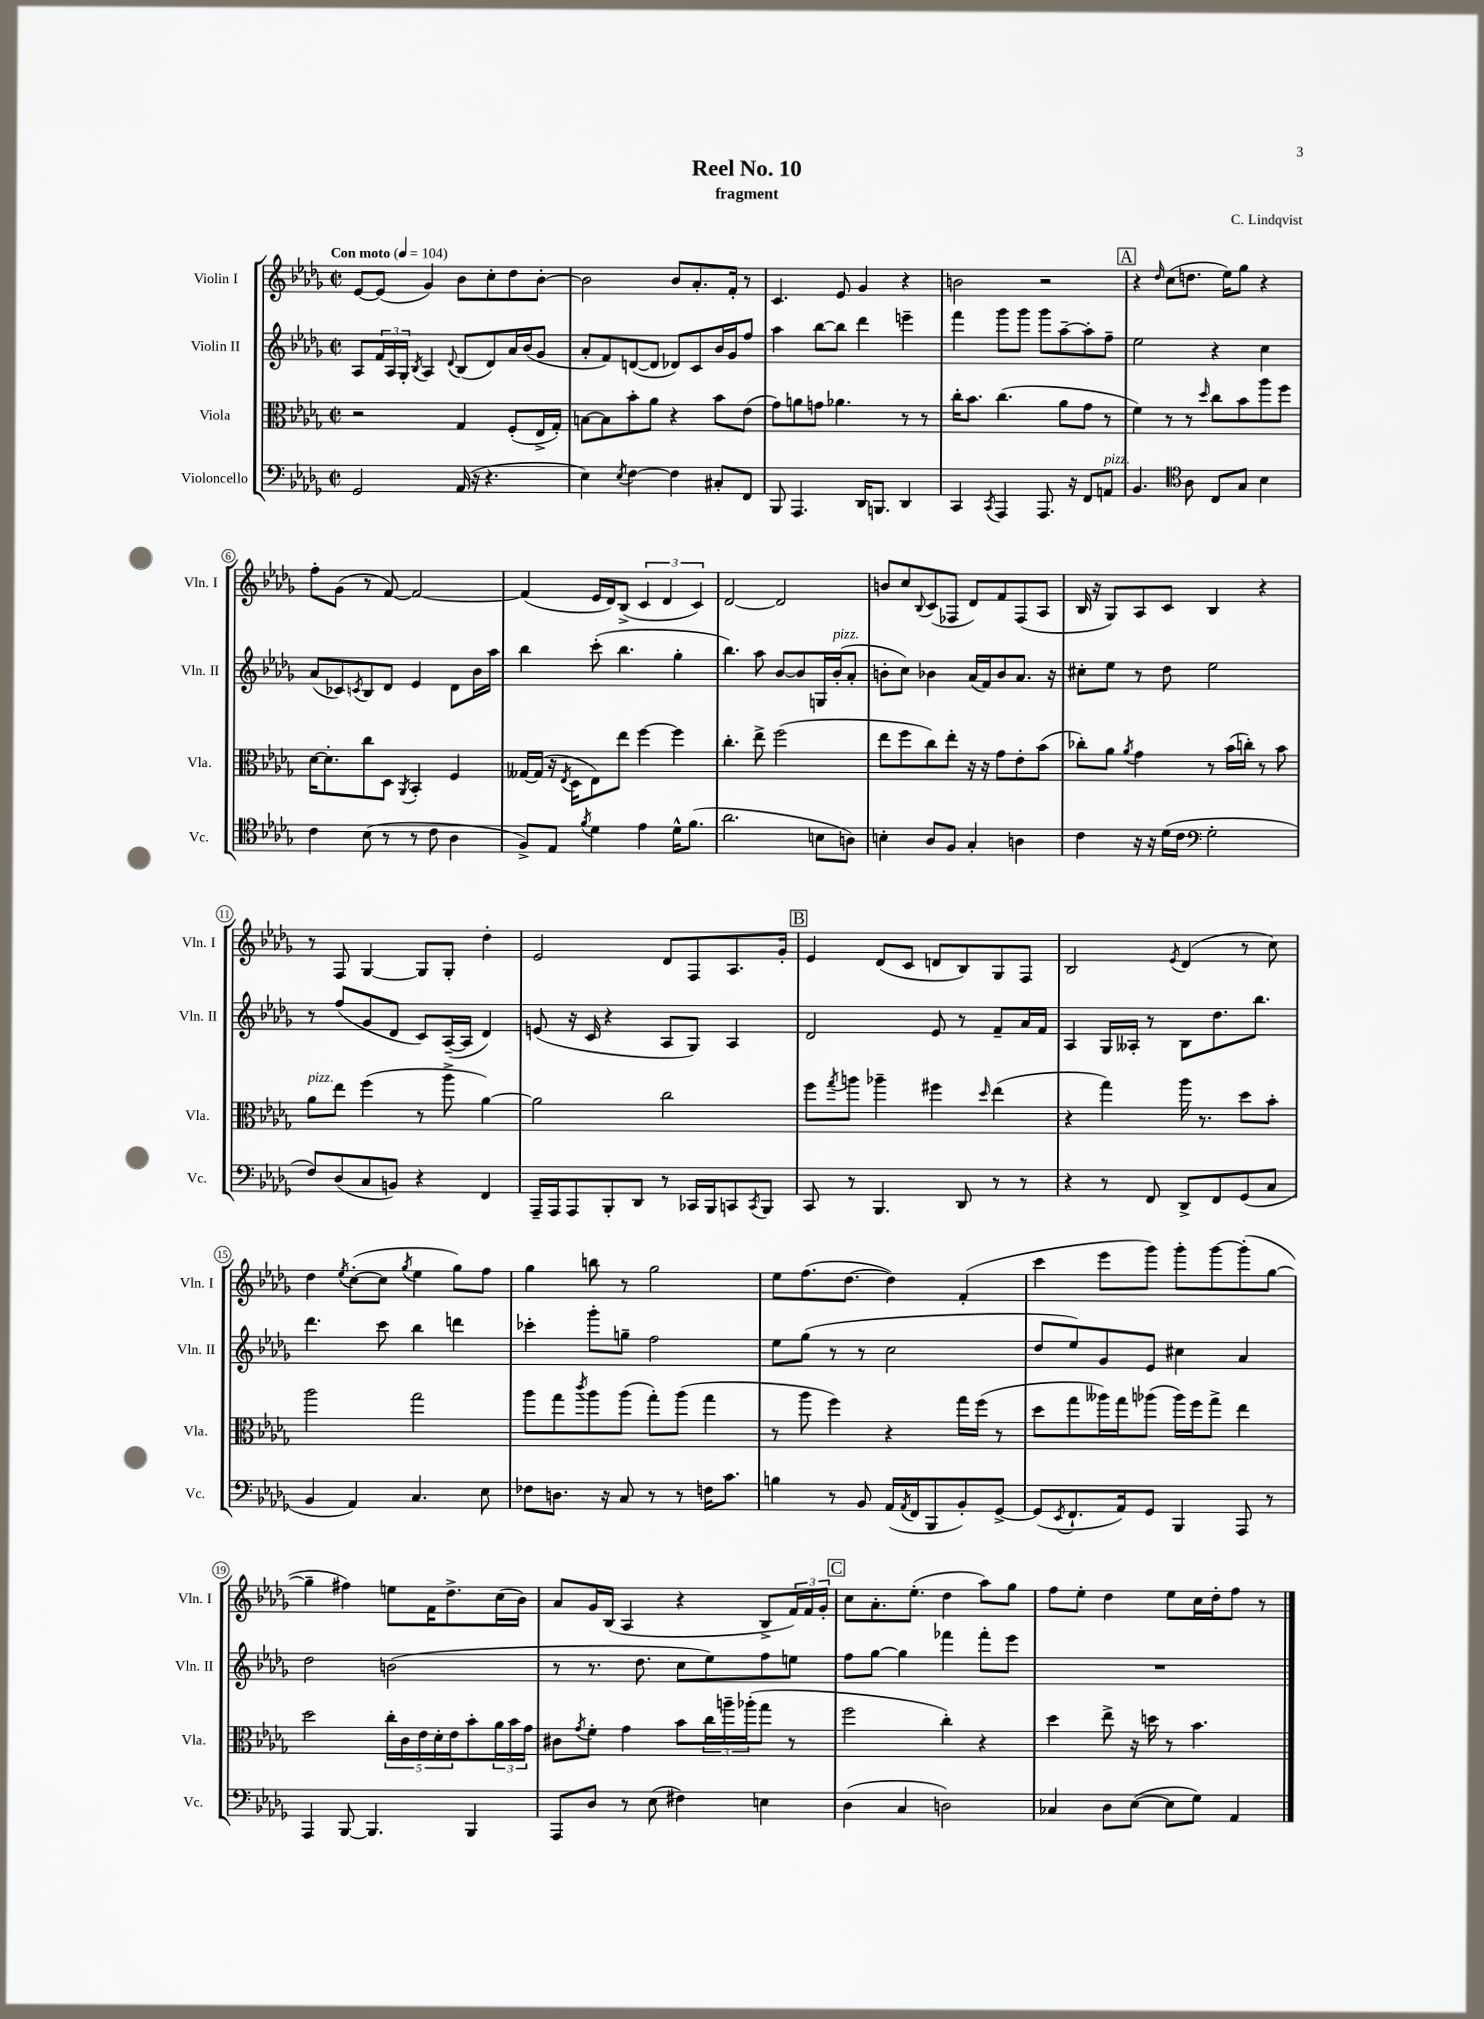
\header { title = "Reel No. 10" composer = "C. Lindqvist" subtitle = "fragment" }
<<
\new StaffGroup <<
\new Staff = "s0" \with { instrumentName = "Violin I" shortInstrumentName = "Vln. I" } {
    \clef treble \key des \major \defaultTimeSignature \time 2/2 \tempo "Con moto" 4 = 104
    ees'8~ ees'8( ges'4) bes'8 c''8-. des''8 bes'8~-. |
    bes'2 bes'8 aes'8.-. f'16-. r8 |
    c'4. ees'8 ges'4 r4 |
    b'2 r2 |
    \mark \markup { \box "A" } r4 \grace { des''16 } c''8( d''8. ees''16) ges''8 r4 |
    f''8-. ges'8( r8 f'8~) f'2~ |
    f'4( ees'16 des'16) bes8->( \tuplet 3/2 { c'4 des'4 c'4) } |
    des'2~ des'2 |
    b'8 c''8 \appoggiatura { bes8 } c'8( fes8 des'8) f'8 fes8( aes8 |
    bes16 r16 ges8) aes8 c'8 bes4 r4 |
    r8 f8 ges4~ ges8 ges8-. des''4-. |
    ees'2 des'8 f8 aes8. ges'16-. |
    \mark \markup { \box "B" } ees'4 des'8( c'8 d'8 bes8) ges8 f8 |
    bes2 \acciaccatura { ees'8 } des'4( r8 c''8) |
    des''4 \acciaccatura { ees''8 } c''8~-.( c''8 \acciaccatura { ges''8 } ees''4 ges''8) f''8 |
    ges''4 b''8 r8 ges''2 |
    ees''8 f''8.( des''8.~ des''4) f'4-.( |
    c'''4 ees'''8 ges'''8) ges'''8-. ges'''8~ ges'''8-.( ges''8~ |
    ges''4-- fis''4) e''8 f'16 des''8.-> c''16( bes'16) |
    aes'8 ges'16 bes16( aes4 r4 bes8-> \tuplet 3/2 { f'16) f'16 ges'16-. } |
    \mark \markup { \box "C" } c''8 aes'8.-. ees''8.-.( des''4 aes''8) ges''8 |
    f''8 ees''8-. des''4 ees''8 c''16 des''16-. f''8 r8 \bar "|." |
}
\new Staff = "s1" \with { instrumentName = "Violin II" shortInstrumentName = "Vln. II" } {
    \clef treble \key des \major \defaultTimeSignature \time 2/2
    aes8 \tuplet 3/2 { f'16 aes16 ges16-. } \acciaccatura { bes8 } aes4 \appoggiatura { des'8 } bes8( des'8) aes'16 bes'16( ges'8 |
    aes'8-. f'8) d'8~( d'8 des'8) c'8 bes'16 ges'16 f''8 |
    aes''4 bes''8~ bes''8 des'''4 e'''4-- |
    f'''4 ges'''8 ges'''8 ges'''8 aes''8~-- aes''8-. f''8-- |
    \mark \markup { \box "A" } ees''2 r4 c''4 |
    aes'8( ces'8) \acciaccatura { c'8 } bes8 des'8 ees'4 des'8 bes'16 aes''16 |
    bes''4 c'''8-.( bes''4. ges''4-. |
    bes''4.) aes''8 bes'8~ bes'8 g16 bes'16-.^\markup { \italic "pizz." }( aes'8-. |
    b'8-. c''8) bes'4 aes'16( f'16) bes'8 aes'8. r16 |
    cis''8-. ees''8 r8 des''8 ees''2 |
    r8 f''8( ges'8 des'8 c'8) aes16~--( aes16 des'4) |
    e'8( r16 c'16 r4 aes8 ges8) aes4 |
    \mark \markup { \box "B" } des'2 ees'8 r8 f'8-- aes'16 f'16 |
    aes4 ges16 aeses16-. r8 bes8 des''8. bes''8. |
    des'''4. c'''8 bes''4 d'''4 |
    ces'''4-. ges'''8-. g''8-- f''2 |
    ees''8 ges''8( r8 r8 c''2 |
    des''8 ees''8) ges'8 ees'8 cis''4 aes'4 |
    des''2 b'2( |
    r8 r8. des''8. c''8 ees''8) f''8 e''8 |
    \mark \markup { \box "C" } f''8 ges''8~ ges''4 fes'''4 fes'''8-. ees'''8 |
    R1 \bar "|." |
}
\new Staff = "s2" \with { instrumentName = "Viola" shortInstrumentName = "Vla." } {
    \clef alto \key des \major \defaultTimeSignature \time 2/2
    r2 ges4 f8-.( ees16-> ges16-.) |
    b8~ b8 bes'8-. aes'8 r4 bes'8 ees'8( |
    ges'8) a'8 g'8 aes'4. r8 r8 |
    c''16-. bes'8. c''4.( aes'8 ges'8 r8 |
    \mark \markup { \box "A" } f'4) r8 r8 \grace { des''16 } c''8 bes'8 aes''8 f''8 |
    des'16~ des'8.-. c''8 des8 \acciaccatura { aes,8 } bes,4-. f4 |
    geses16~ geses16( r16 \acciaccatura { ees8 } des16 ees8) ees''8 f''4~ f''4 |
    c''4.-. ees''8-> f''2( |
    ees''8 f''8 c''8) ees''8-. r16 r16 ges'8 ees'8-. bes'8( |
    ces''8-.) aes'8 \acciaccatura { aes'8 } ges'4 r8 bes'16( c''16-.) r8 bes'8 |
    aes'8^\markup { \italic "pizz." } ees''8 f''4( r8 aes''8-> aes'4~) |
    aes'2 c''2 |
    \mark \markup { \box "B" } f''8 \acciaccatura { ges''8 } a''8 aes''4-- fis''4 \grace { des''16 } ees''4( |
    r4 ges''4) aes''16 r8. des''8 bes'8-. |
    aes''2 ges''2 |
    aes''8 ges''8 \acciaccatura { c'''8 } aes''8 aes''8( ges''8-.) aes''8( ges''4 |
    r8 aes''8 f''4) r4 ges''16 f''16( r8 |
    des''8 ges''8 aeses''16) ges''16 aes''8( aes''16) f''16 ges''8-> ees''4 |
    des''2 \tuplet 5/4 { c''16-. c'16 ees'16 des'16-. ees'16 } bes'8-. \tuplet 3/2 { aes'16 bes'16 ges'16 } |
    cis'8 \acciaccatura { ges'8 } f'8-. ges'4 bes'8 \tuplet 3/2 { c''16 a''16-- aes''16-.( } ges''8 r8 |
    \mark \markup { \box "C" } f''2 c''4-.) r4 |
    des''4 ees''8-> r16 d''16 r8 bes'4. \bar "|." |
}
\new Staff = "s3" \with { instrumentName = "Violoncello" shortInstrumentName = "Vc." } {
    \clef bass \key des \major \defaultTimeSignature \time 2/2
    ges,2 aes,16( r16 r4. |
    ees4) \acciaccatura { ees8 } f4~ f4 cis8-. f,8 |
    bes,,8 aes,,4. des,16 b,,8. des,4 |
    c,4 \acciaccatura { c,8 } aes,,4 aes,,8. r16 f,8 a,8^\markup { \italic "pizz." } |
    \mark \markup { \box "A" } bes,4. \clef tenor aes8 c8 ges8 bes4 |
    c'4 bes8( r8 r8 c'8 aes4 |
    f8->) ees8 \acciaccatura { f'8 } des'4 ees'4 des'16-^ f'8.( |
    aes'2. b8 a8) |
    b4-. aes8 f8 ges4-. a4 |
    c'4 r16 r16 des'16( c'16 \clef bass ges2-. |
    f8) des8( c8 b,8) r4 f,4 |
    aes,,16-- aes,,16 aes,,8 bes,,8-. des,8 r8 ces,16 bes,,16 c,8 \acciaccatura { c,8 } bes,,8 |
    \mark \markup { \box "B" } c,8 r8 bes,,4. des,8 r8 r8 |
    r4 r8 f,8 des,8-> f,8 ges,8( c8 |
    bes,4 aes,4) c4. ees8 |
    fes8 d8. r16 c8 r8 r8 f16 c'8. |
    b4 r8 bes,8 aes,16( \acciaccatura { aes,8 } f,16 bes,,8 bes,8-.) ges,8~-> |
    ges,8( \acciaccatura { ees,8 } f,8.-! aes,16) ges,8 bes,,4 aes,,8 r8 |
    aes,,4 bes,,8~ bes,,4. bes,,4 |
    aes,,8 des8 r8 ees8( fis4) e4 |
    \mark \markup { \box "C" } des4( c4 d2) |
    ces4 des8 ees8~( ees8 ges8) aes,4 \bar "|." |
}
>>
>>
\layout { \context { \Score \override BarNumber.stencil = #(make-stencil-circler 0.1 0.3 ly:text-interface::print) } }
